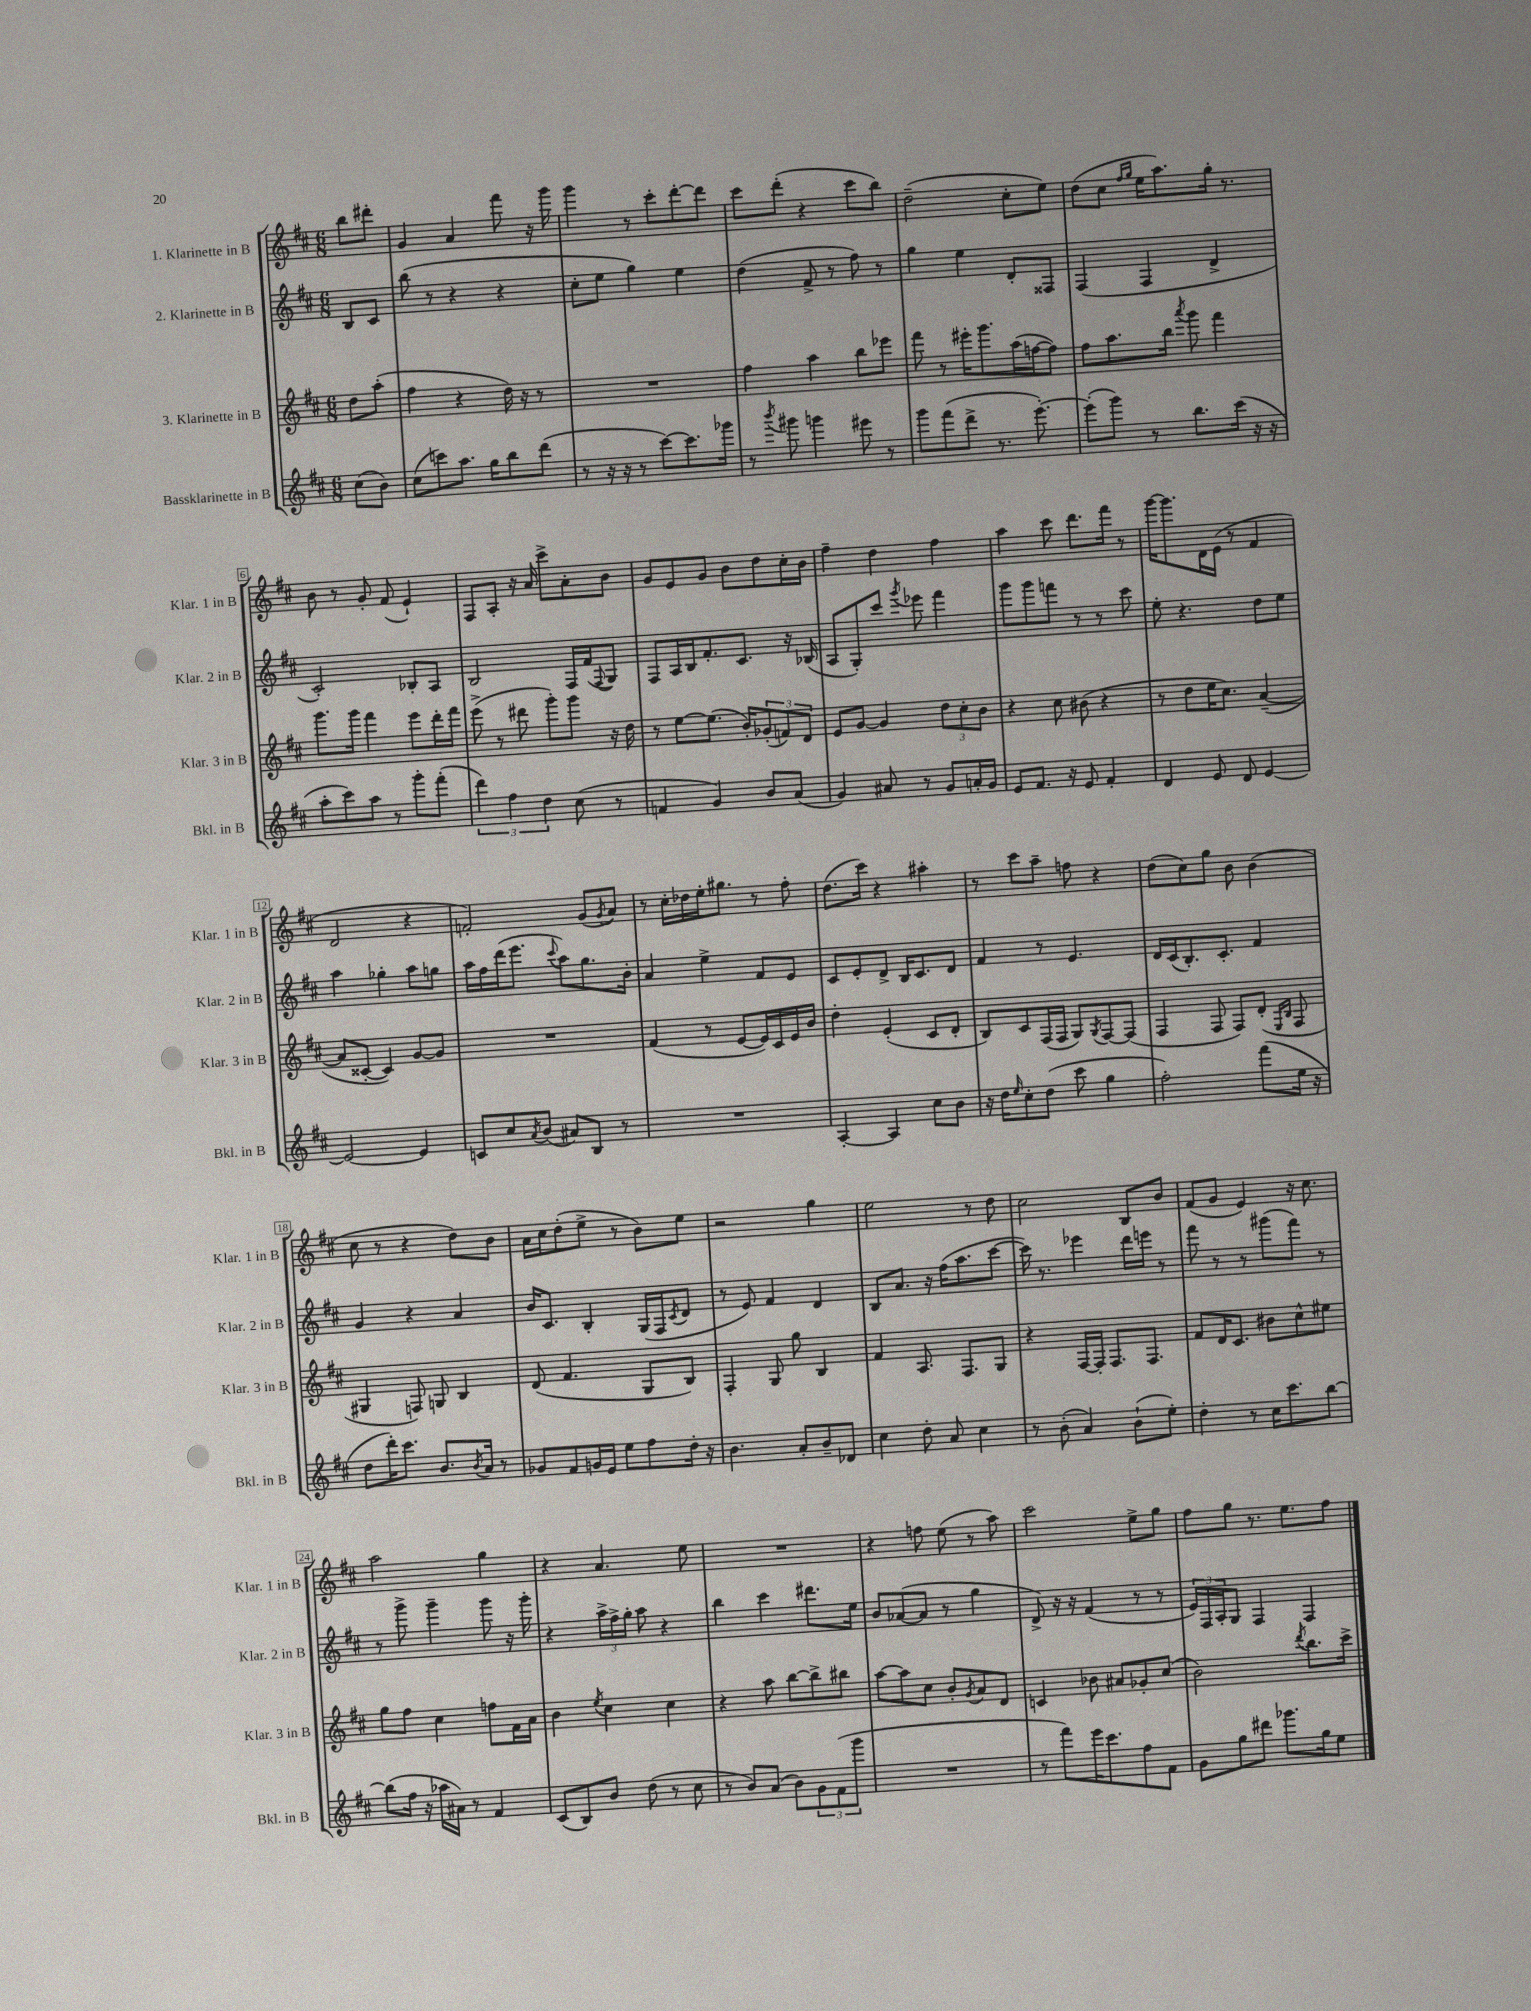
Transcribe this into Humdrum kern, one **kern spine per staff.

**kern	**kern	**kern	**kern
*staff4	*staff3	*staff2	*staff1
*clefG2	*clefG2	*clefG2	*clefG2
*k[f#c#]	*k[f#c#]	*k[f#c#]	*k[f#c#]
*M6/8	*M6/8	*M6/8	*M6/8
(8cc#	8dd	8B	8bb
8b)	(8aa'	8c#	8ddd#'
=	=	=	=
(8cc#	4ff#	(8bb	4g
8ccc)	.	8r	.
8.aa	4r	4r	4a
16gg	.	.	.
8bb	16dd)	4r	8fff#
.	16r	.	.
(8ddd	8r	.	16r
.	.	.	16ggg
=	=	=	=
8r	2.r	8cc#'	4ggg
16r	.	8ee	.
16r	.	.	.
8r	.	4gg)	8r
[8ccc#)	.	.	8ccc#'
8.ccc#]	.	4ee	[8ddd'
.	.	.	8ddd]
16ggg-	.	.	.
=	=	=	=
8r	4ff#	(4dd	8ccc#
8qbbb	.	.	.
8ggg#	.	.	(8ddd'
4ggg	4aa	8f#^	4r
.	.	8r	.
8eee#	8bb	8ff#)	8ccc#
8r	8eee-	8r	8bb)
=	=	=	=
8ggg	8fff#	4gg	(2dd~
(8fff#	8r	.	.
8ddd^	16eee#'	4ee	.
.	8.ggg	.	.
8.r	.	.	.
.	(16aa	8d'	8cc#'
[8.eee')	[16ff	.	.
.	8ff])	8F##	8ee)
=	=	=	=
(8eee']	8ff#	(4F#	(8dd
8ggg)	8.aa	.	8cc#
.	.	.	16qqff#
.	.	.	16qqgg
8r	.	4F#	16ee
.	16bb	.	8.aa)
.	8qaaa	.	.
8.bb	8ggg	.	.
.	4fff#	4d^	16gg'
(16ccc#	.	.	8.r
16r	.	.	.
16r	.	.	.
=	=	=	=
8aa'	8.ggg	2c#')	8b
8ccc#)	.	.	8r
.	16ggg	.	.
8aa	4fff#	.	8g'
8r	.	.	(8f#
8ggg'	8eee	8B-'	4e`)
(8fff#'	16ddd'	8A	.
.	16fff#	.	.
=	=	=	=
6ddd)	(8eee^	2B	8F#
.	8r	.	8A'
6ff#	.	.	.
.	8ddd#	.	16r
.	.	.	16a
6dd	.	.	.
.	8ggg')	.	8ccc#^
(8cc#	8ggg	16F#	8a'
.	.	(16f#	.
.	.	8qqF#	.
8r	16r	8G)	8b
.	16dd	.	.
=	=	=	=
4f	8r	8F#	8g
.	[8ee	16A	8e
.	.	16B	.
4g)	(8.ee]	8.f#'	8g
.	.	.	8b
.	16b')	8.c#	.
8b	(12g-'	.	8dd
.	12f)	.	.
(8a	.	16r	16cc#'
.	12d	.	.
.	.	(16B-	16b
=	=	=	=
4g)	8e	8A	4ff#~
.	[8g	8G')	.
8a#	4g]	8ccc#	4dd
.	.	8qggg	.
8r	.	8eee-	.
8g	12dd	4fff#	4ff#
.	12cc#'	.	.
16a'	.	.	.
.	12b	.	.
16g	.	.	.
=	=	=	=
8e	4r	8ggg	4aa
8.f#	.	8ggg	.
.	8cc#	8fff	8ccc#
16r	.	.	.
8e	(8b#	8r	8.ddd
4f#'	4r	8r	.
.	.	.	16fff#
.	.	8ccc#	8r
=	=	=	=
4d	8r	8ee'	[16ggg
.	.	.	8.ggg]
.	8dd	4.r	.
8e	16ee	.	16d
.	8.cc#)	.	(16e
8d	.	.	8r
[4e	([4a~	8dd	4f#
.	.	8ee	.
=	=	=	=
2e_	8a]	4aa	2d
.	[8c##'	.	.
.	4c##])	4gg-'	.
4e]	[8g	8aa	4r
.	8g]	8gg	.
=	=	=	=
8c	2.r	16aa	2f')
.	.	16ff#	.
8cc#	.	(16ddd	.
.	.	8.eee	.
8qa	.	.	.
(8b	.	.	.
.	.	8qqccc#	.
8a#)	.	8aa)	.
8B	.	8.gg	(8g
.	.	.	8qg
8r	.	.	8a)
.	.	16b'	.
=	=	=	=
2.r	(4f#	4a	8r
.	.	.	16cc#'
.	.	.	16dd-
.	8r	4ee^	16ee'
.	.	.	8.gg#
.	[8e	.	.
.	16e])	8f#	8r
.	16c#	.	.
.	16e	8e	8ff#'
.	16b	.	.
=	=	=	=
[4A'	4dd'	8c#	(8.dd
.	.	8e'	.
.	.	.	16ccc#)
4A]	(4e'	8d^	4r
.	.	16B	.
.	.	8.c#	.
8cc#	8c#	.	4aa#'
8b	8d'	8d	.
=	=	=	=
16r	8B)	4f#	8r
16dd	.	.	.
16qqee	.	.	.
8cc#'	8c#	.	8ccc#
(8dd	(16F#	8r	8aa~
.	16F#	.	.
8ccc#	8G)	4.e	8ff
.	8qG	.	.
4gg	[8F#	.	4r
.	(8F#]	.	.
=	=	=	=
2ff#')	4F#	16d	(8dd
.	.	(16c#	.
.	.	8.B')	8cc#)
.	8F#	.	8gg
.	.	8.c#'	.
.	8F#)	.	8b
(8fff#	(8d'	4f#	(4b
.	16qqE	.	.
.	16qqB	.	.
16ee	8F#	.	.
16r	.	.	.
=	=	=	=
8dd	4G#	4g	8cc#
16ddd')	.	.	8r
8.ccc#	.	.	.
.	8F)	4r	4r
8.b	8G	.	.
.	4B	4a	8dd)
8qb	.	.	.
16a	.	.	.
8r	.	.	8b
=	=	=	=
8g-	(8d	16b	16a
.	.	8.c#	16cc#
8f#	4.f#	.	(8dd'
16g	.	4B'	8ee^
16e	.	.	.
8ee	.	.	8r
8ff#	8G	(16G	8b)
.	.	16F#	.
.	.	8qc#	.
16dd'	8B)	8d	8ee
16r	.	.	.
=	=	=	=
4.b	4F#'	8r	2r
.	.	8e)	.
.	8G	4f#	.
8a'	8gg	.	.
8b~	4B	4d	4gg
8d-	.	.	.
=	=	=	=
4cc#	4f#	8B	2ee
.	.	8.a	.
8dd'	8.A	.	.
.	.	16r	.
8a	.	(16ff#	.
.	8.F#	8.aa	.
4cc#	.	.	8r
.	8G	[8ccc#	8dd
=	=	=	=
8r	4r	16ccc#])	2cc#
.	.	8.r	.
(8b'	.	.	.
4a)	[16F#	4eee-	.
.	16F#']	.	.
.	8.F#	.	.
(8b`	.	16ddd	8B
.	8.F#	16eee	.
8ee')	.	8r	8b
=	=	=	=
4dd'	8f#	8fff#	(8f#
.	16d	8r	8g
.	8.c#	.	.
8r	.	8r	4e)
16cc#	8b#	(8ggg#	.
8.ccc#	.	.	.
.	8cc#^^	8fff#)	16r
.	.	.	8.cc#
[8bb	8ee#	8r	.
=	=	=	=
(8bb]	8gg	8r	2aa
16ff#	8ff#	8ggg^	.
16r	.	.	.
16aa-	4cc#	4ggg~	.
16a#)	.	.	.
8r	.	.	.
4f#	8ff	8ggg	4gg
.	16f#	16r	.
.	16a	16ggg'	.
=	=	=	=
(8c#	4b	4r	4r
8B)	.	.	.
.	8qee	.	.
8b	4cc#	24aa^	4.a
.	.	24ff#^	.
.	.	24gg'	.
(8dd	.	8aa	.
8r	4cc#	4r	.
8cc#	.	.	8ee
=	=	=	=
8r	4r	4bb	2.r
8b)	.	.	.
(8a	8aa	4ccc#	.
8b)	[8bb	.	.
12g	8bb^]	8.ddd#	.
(12f#	.	.	.
.	8bb#	.	.
12ggg	.	.	.
.	.	16ee	.
=	=	=	=
2.r	[8aa	8b	4r
.	8aa]	([8a-	.
.	8cc#	8a-]	8ff
.	8b'	8r	(8ee
.	8qg	.	.
.	8a	4gg	8r
.	8d	.	8aa)
=	=	=	=
8r	4c	8d^)	2ccc#
8fff#)	.	16r	.
.	.	16r	.
16eee	8b-	(4f#	.
8.ccc#	.	.	.
.	8a#	.	.
8ff#	8g-'	8r	8ee^
8f#	(8cc#	8r	8gg
=	=	=	=
8g	2b)	24e)	8ff#
.	.	24F#	.
.	.	24A'	.
8gg	.	8G	8gg
8ddd#	.	4F#	8.r
8.ggg-	.	.	.
.	.	.	8.ee
.	8qddd	.	.
.	8.bb	4F#	.
16gg	.	.	.
8ee	.	.	8ff#
.	16ccc#^	.	.
==	==	==	==
*-	*-	*-	*-
